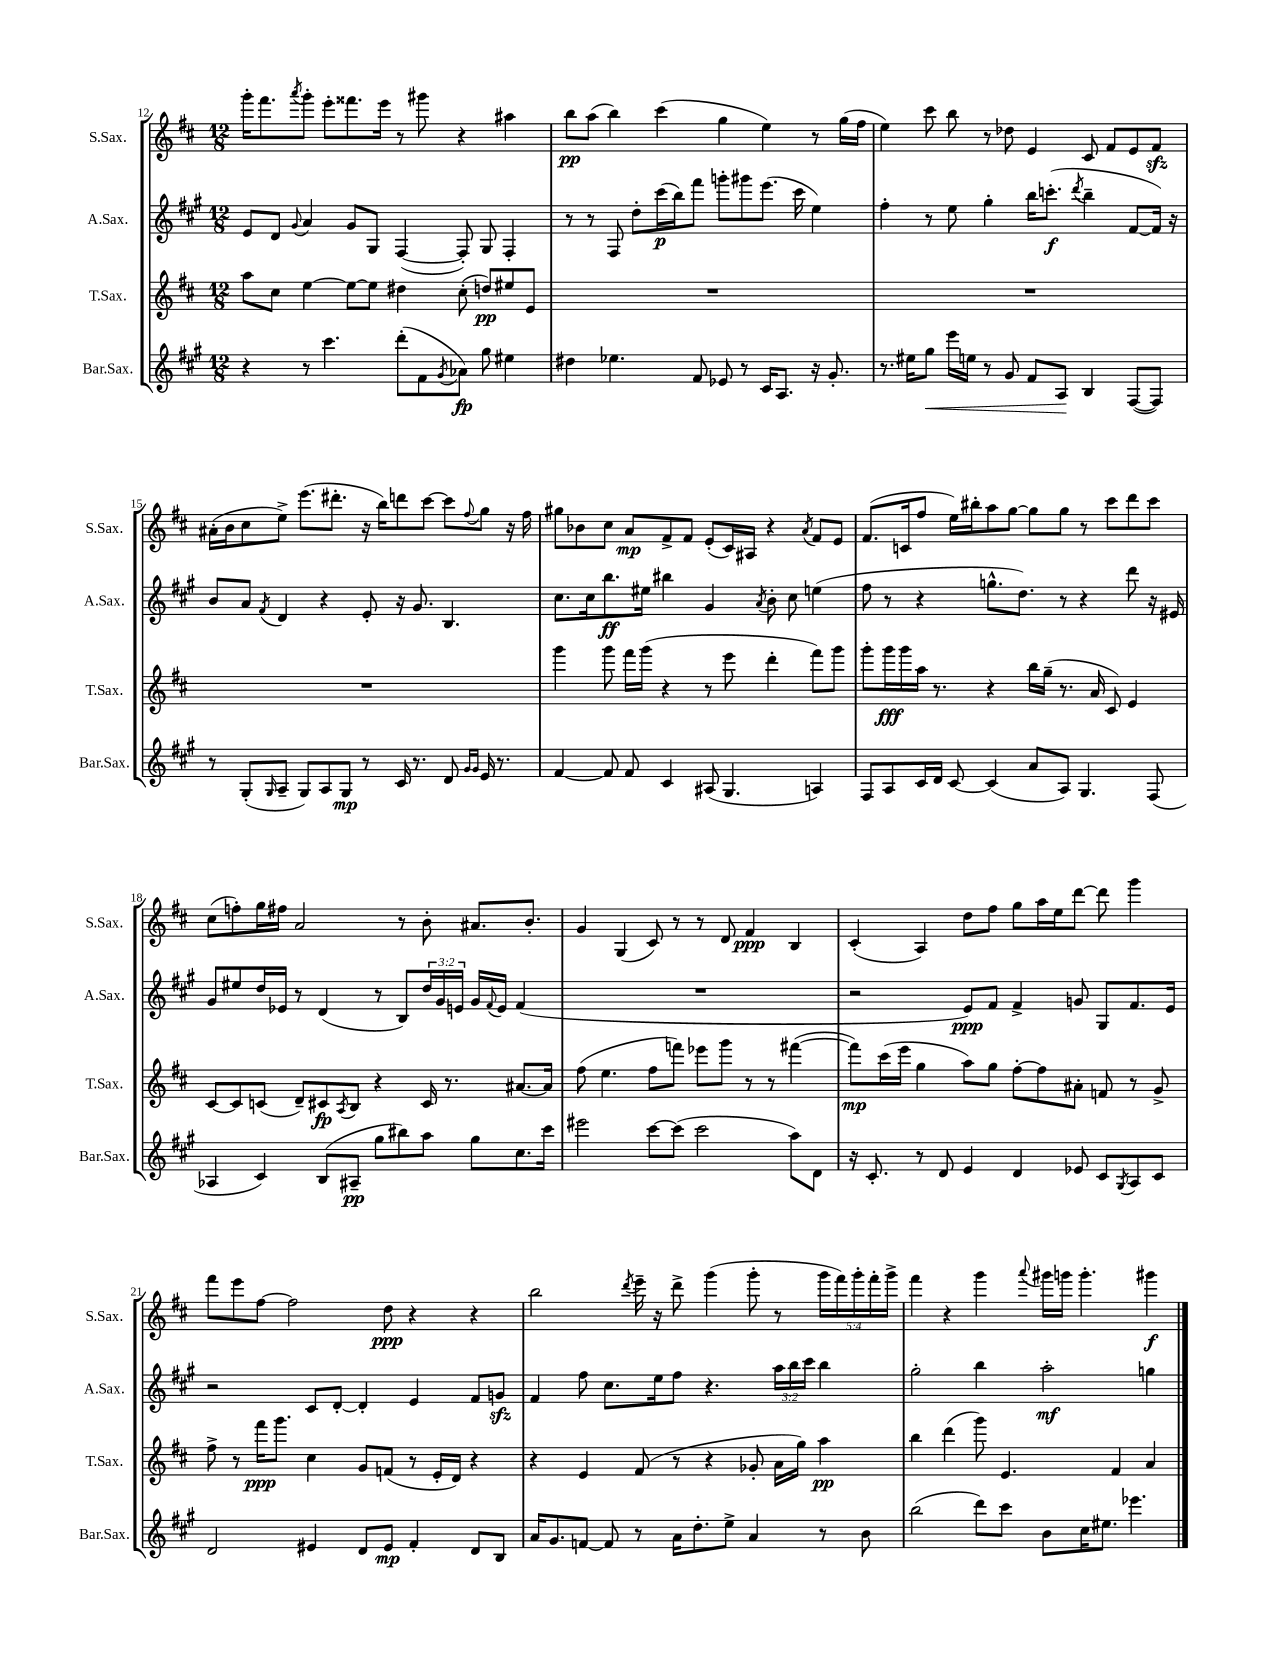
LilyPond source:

<<
\new StaffGroup <<
\new Staff = "s0" \with { instrumentName = "S.Sax." shortInstrumentName = "S.Sax." } {
    \clef treble \key d \major \numericTimeSignature \time 12/8 \override Staff.TupletNumber.text = #tuplet-number::calc-fraction-text
    g'''16-. fis'''8. \acciaccatura { a'''8 } g'''8-. e'''8-. fisis'''8. e'''16 r8 gis'''8 r4 ais''4 |
    b''8\pp a''8( b''4) cis'''4( g''4 e''4) r8 g''16( fis''16 |
    e''4) cis'''8 b''8 r8 des''8 e'4 cis'8 fis'8 e'8 fis'8\sfz |
    ais'16-.( b'16 cis''8 e''8->) e'''8.( dis'''8.-. r16 b''16) d'''8 cis'''8~ cis'''8 \appoggiatura { fis''8 } g''8 r16 fis''16 |
    gis''8 bes'8 cis''8 a'8\mp fis'8-> fis'8 e'8-.( cis'16) ais16 r4 \acciaccatura { a'8 } fis'8 e'8 |
    fis'8.( c'16 fis''8 e''16) bis''16-. a''8 g''8~ g''8 g''8 r8 cis'''8 d'''8 cis'''8 |
    cis''8( f''8-.) g''16 fis''16 a'2 r8 b'8-. ais'8. b'8.-. |
    g'4 g4( cis'8) r8 r8 d'8 fis'4\ppp b4 |
    cis'4-.( a4) d''8 fis''8 g''8 a''16 e''16 d'''8~ d'''8 g'''4 |
    fis'''8 e'''8 fis''8~ fis''2 d''8\ppp r4 r4 |
    b''2 \acciaccatura { d'''8 } e'''16-- r16 d'''8-> g'''4( g'''8-. r8 \tuplet 5/4 { g'''16 fis'''16) g'''16-. fis'''16-. g'''16-> } |
    fis'''4 r4 g'''4 \appoggiatura { a'''8 } gis'''16 g'''16 g'''4.-. gis'''4\f \bar "|." |
}
\new Staff = "s1" \with { instrumentName = "A.Sax." shortInstrumentName = "A.Sax." } {
    \clef treble \key a \major \numericTimeSignature \time 12/8 \override Staff.TupletNumber.text = #tuplet-number::calc-fraction-text
    e'8 d'8 \appoggiatura { gis'8 } a'4 gis'8 gis8 fis4~( fis8-.) gis8 fis4-. |
    r8 r8 fis8 d''8-. cis'''16\p( b''16) fis'''8 g'''8-. gis'''8 e'''8.( cis'''16 e''4) |
    fis''4-. r8 e''8 gis''4-. b''16 c'''8.-.\f( \acciaccatura { d'''8 } b''4-- fis'8~ fis'16) r16 |
    b'8 a'8 \acciaccatura { fis'8 } d'4 r4 e'8-. r16 gis'8. b4. |
    cis''8. cis''16 b''8.\ff eis''16 bis''4 gis'4 \acciaccatura { a'8 } b'8-. cis''8 e''4( |
    fis''8 r8 r4 g''8.-^ d''8.) r8 r4 d'''8 r16 eis'16 |
    gis'8 eis''8 d''16 ees'16 r8 d'4( r8 b8) \tuplet 3/2 { d''16 gis'16 e'16 } gis'16 \appoggiatura { fis'8 } e'16 fis'4( |
    R1. |
    r2 e'8\ppp) fis'8 fis'4-> g'8 gis8 fis'8. e'16 |
    r2 cis'8 d'8~-. d'4-. e'4 fis'8 g'8\sfz |
    fis'4 fis''8 cis''8. e''16 fis''8 r4. \tuplet 3/2 { a''16 b''16 cis'''16 } b''4 |
    gis''2-. b''4 a''2-.\mf g''4 \bar "|." |
}
\new Staff = "s2" \with { instrumentName = "T.Sax." shortInstrumentName = "T.Sax." } {
    \clef treble \key d \major \numericTimeSignature \time 12/8
    a''8 cis''8 e''4~ e''8~ e''8 dis''4 cis''8-.( d''8\pp) eis''8 e'8 |
    R1. |
    R1. |
    R1. |
    g'''4 g'''8 fis'''16 g'''16( r4 r8 e'''8 d'''4-. fis'''8) g'''8 |
    g'''8-. g'''16\fff g'''16 a''16 r8. r4 b''16 g''16--( r8. a'16 cis'8) e'4 |
    cis'8~ cis'8 c'8( d'8--) cis'8\fp \acciaccatura { a8 } b8 r4 cis'16 r8. ais'8.~ ais'16 |
    fis''8( e''4. fis''8 f'''8) ees'''8 g'''8 r8 r8 fis'''4~( |
    fis'''8\mp) cis'''16( e'''16 g''4 a''8) g''8 fis''8~-. fis''8 ais'8-. f'8 r8 g'8-> |
    fis''8-> r8 fis'''16\ppp g'''8. cis''4 g'8 f'8( r8 e'16-. d'16) r4 |
    r4 e'4 fis'8( r8 r4 ges'8-. a'16 g''16) a''4\pp |
    b''4 d'''4( g'''8) e'4. fis'4 a'4 \bar "|." |
}
\new Staff = "s3" \with { instrumentName = "Bar.Sax." shortInstrumentName = "Bar.Sax." } {
    \clef treble \key a \major \numericTimeSignature \time 12/8
    r4 r8 cis'''4. d'''8-.( fis'8 \acciaccatura { gis'8 } aes'8\fp) gis''8 eis''4 |
    dis''4 ees''4. fis'8 ees'8 r8 cis'16 a8. r16 gis'8.-. |
    r8. eis''16 gis''8\< e'''16 e''16 r8 gis'8 fis'8 a8\! b4 fis8~( fis8) |
    r8 gis8-.( \grace { gis16 } a8-- gis8) a8 gis8\mp r8 cis'16 r8. d'8 \grace { gis'16 gis'16 } e'16 r8. |
    fis'4~ fis'8 fis'8 cis'4 ais8( gis4. a4) |
    fis8 a8 cis'16 d'16 cis'8~ cis'4( a'8 a8) gis4. fis8( |
    aes4 cis'4) b8( ais8--\pp gis''8 bis''8) a''8 gis''8 cis''8. cis'''16 |
    eis'''2 cis'''8~ cis'''8( cis'''2 a''8) d'8 |
    r16 cis'8.-. r8 d'8 e'4 d'4 ees'8 cis'8 \acciaccatura { gis8 } a8 cis'8 |
    d'2 eis'4 d'8 eis'8\mp fis'4-. d'8 b8 |
    a'16 gis'8. f'8~ f'8 r8 a'16 d''8.-. e''8-> a'4 r8 b'8 |
    b''2( d'''8) cis'''8 b'8 cis''16 eis''8. ees'''4. \bar "|." |
}
>>
>>
\layout { \context { \Score currentBarNumber = #12 } }
